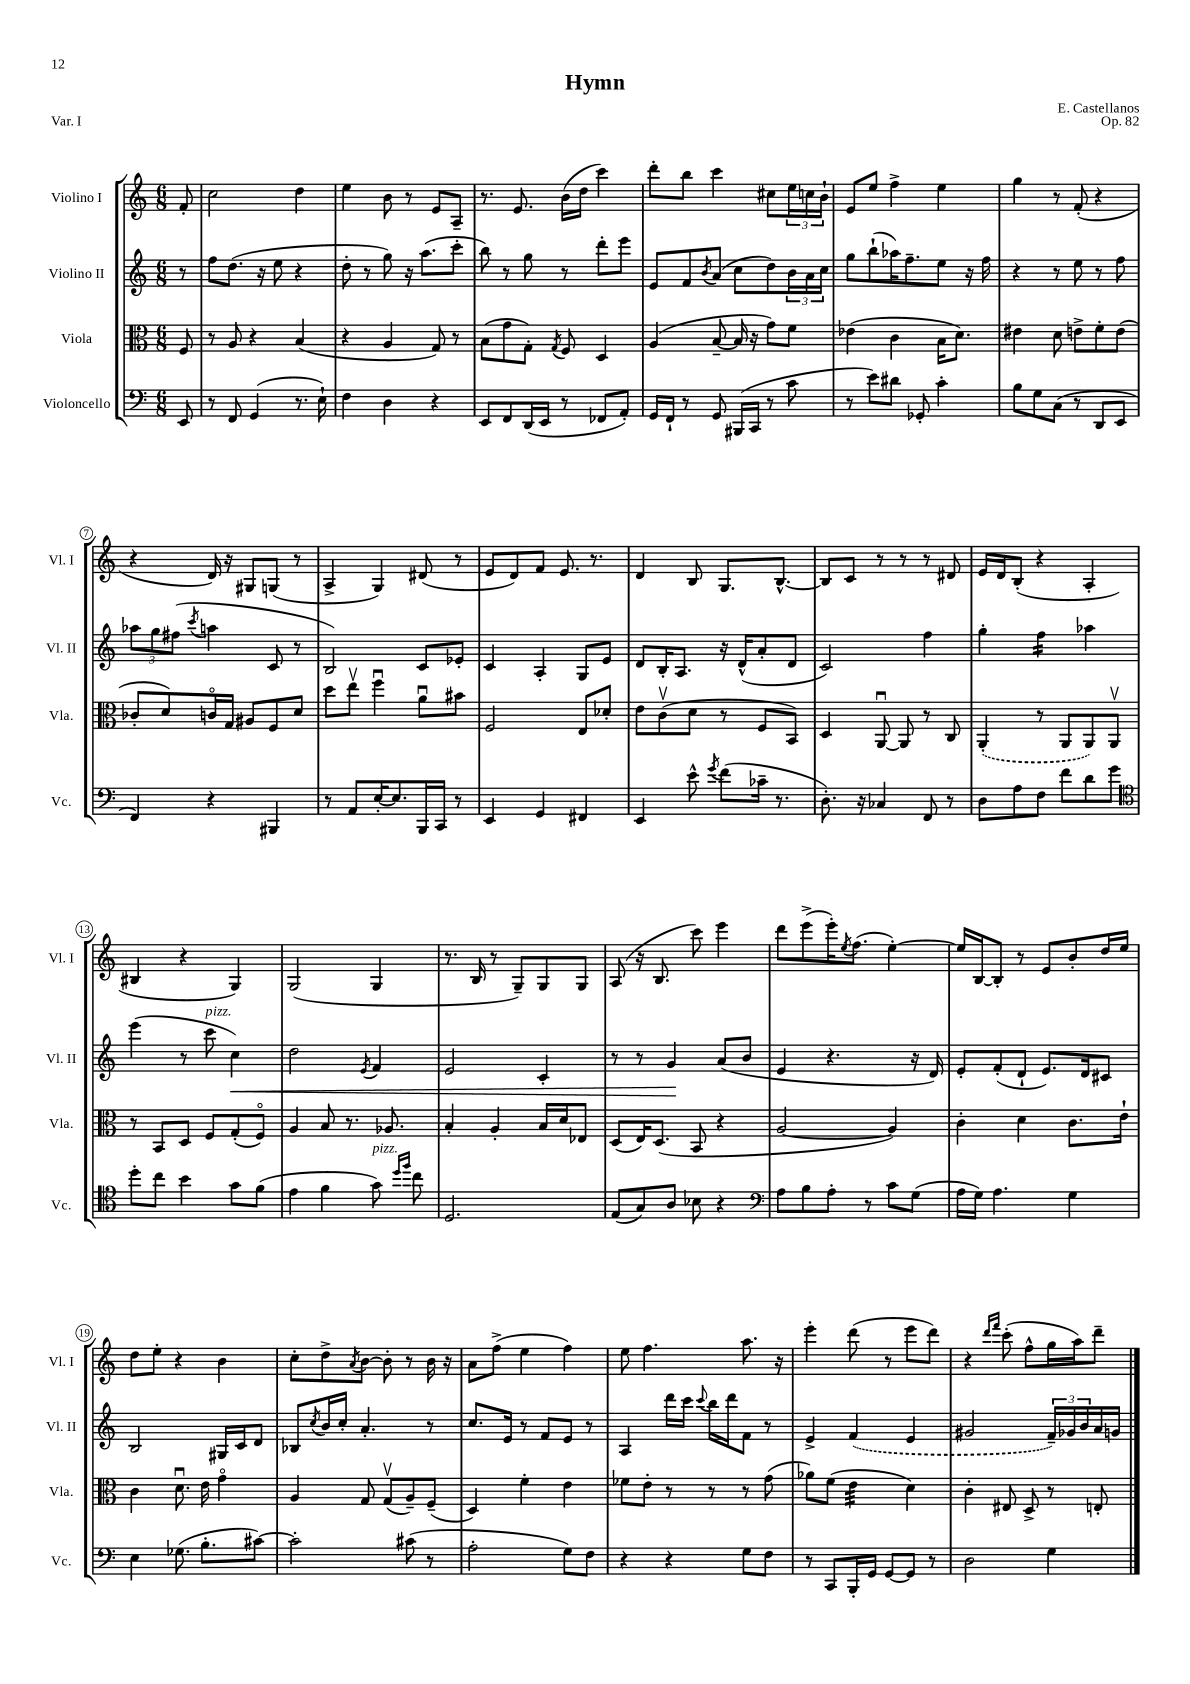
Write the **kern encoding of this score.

**kern	**kern	**kern	**kern
*staff4	*staff3	*staff2	*staff1
*clefF4	*clefC3	*clefG2	*clefG2
*k[]	*k[]	*k[]	*k[]
*M6/8	*M6/8	*M6/8	*M6/8
8EE	8F	8r	8f'
=	=	=	=
8r	8r	8ff	2cc
8FF	8A	(8.dd	.
(4GG	4r	.	.
.	.	16r	.
.	.	8ee	.
8.r	(4B	4r	4dd
16E`)	.	.	.
=	=	=	=
4F	4r	8dd'	4ee
.	.	8r	.
4D	4A	8gg)	8b
.	.	16r	8r
.	.	(8.aa	.
4r	8G)	.	8e
.	8r	8ccc'	8A~
=	=	=	=
8EE	(8B	8bb)	8.r
8FF	8g	8r	.
.	.	.	8.e
(16DD	8G')	8gg	.
16EE	.	.	.
.	8qG	.	.
8r	8F	8r	(16b
.	.	.	16dd
8FF-	4D	8ddd'	4ccc)
8AA')	.	8eee	.
=	=	=	=
16GG	(4A	8e	8ddd'
16FF`	.	.	.
8r	.	8f	8bb
.	.	8qb	.
8GG	[8B~	(8a	4ccc
(16BBB#	16B]	8cc	.
16CC	16r	.	.
8r	8g)	8dd)	8cc#
8c	8f	24b	24ee
.	.	24a	24cc
.	.	24cc	24b`
=	=	=	=
8r	(4e-	8gg	8e
8e)	.	(8bb`	8ee
8d#	4c	16aa-)	4ff^
.	.	8.ff~	.
8GG-'	.	.	.
4c'	16B	8ee	4ee
.	8.d)	.	.
.	.	16r	.
.	.	16ff	.
=	=	=	=
8B	4e#	4r	4gg
8G	.	.	.
(8C	8d	8r	8r
8r	8e^	8ee	(8f'
8DD	8f'	8r	4r
8EE	(8e	8ff	.
=	=	=	=
4FF)	8c-'	12aa-	4r
.	.	12gg	.
.	8d)	.	.
.	.	(12ff#	.
.	.	8qccc	.
4r	16co	4aa	16d)
.	16G	.	16r
.	8A#	.	8G#
4BBB#	8F	8c	(8G
.	8d	8r	8r
=	=	=	=
8r	8dd	2B)	4A^
8AA	8eev	.	.
[16E'	4ffu	.	4G)
8.E]	.	.	.
16BBB	8au	8c	(8d#
16CC	.	.	.
8r	8b#	8e-'	8r
=	=	=	=
4EE	2F	4c	8e
.	.	.	8d)
4GG	.	4A'	8f
.	.	.	8.e
4FF#	8E	8G	.
.	.	.	8.r
.	8d-'	8e	.
=	=	=	=
4EE	8e	8d	4d
.	(8cv	16B'	.
.	.	8.A	.
8e^^	8d	.	8B
8qg	.	.	.
(8f	8r	16r	8.G
.	.	(16d^^	.
16c-~	8F	8a'	.
8.r	.	.	[8.B^^
.	8BB)	8d	.
=	=	=	=
8.D')	4D	2c)	8B]
.	.	.	8c
16r	.	.	.
4C-	[8AAu	.	8r
.	8AA]	.	8r
8FF	8r	4ff	8r
8r	8C	.	8d#
=	=	=	=
8D	(4AA'	4gg'	16e
.	.	.	16d
8A	.	.	(8B'
8F	8r	4ff	4r
8f	8AA	.	.
8d	8AA)	4aa-	4A'
8g	8AAv	.	.
=	=	=	=
*clefC4	*	*	*
8dd'	8r	(4eee	4B#
8cc	8BB	.	.
4b	8D	8r	4r
.	8F	8ccc	.
8g	(8G'	4cc)	4G)
(8f	8Fo)	.	.
=	=	=	=
4e	4A	2dd	(2G
4f	8B	.	.
.	8.r	.	.
.	.	8qe	.
8g)	.	4f	4G
.	8.A-	.	.
16qqdd	.	.	.
16qqff	.	.	.
8cc	.	.	.
=	=	=	=
2.D	4B'	2e	8.r
.	.	.	16B
.	4A'	.	8r
.	.	.	8G~)
.	16B	4c'	8G
.	16d	.	.
.	8E-	.	8G
=	=	=	=
(8E	(8D	8r	(8A
8G)	16E)	8r	16r
.	(8.D	.	8.B
8A	.	4g	.
8B-	8BB	.	8ccc)
4r	4r	(8a	4eee
.	.	8b	.
=	=	=	=
*clefF4	*	*	*
8A	[2A	4e	8ddd
8B	.	.	(8eee^
8A'	.	4.r	16eee')
.	.	.	8qee
.	.	.	(8.ff
8r	.	.	.
8c	4A])	.	[4ee')
(8G	.	16r	.
.	.	16d)	.
=	=	=	=
16A	4c'	8e'	16ee]
16G)	.	.	[16B
4.A	.	(8f'	8B']
.	4d	8d`	8r
.	.	8.e)	8e
4G	8.c	.	8b'
.	.	16d	.
.	.	8c#	16dd
.	16e`	.	16ee
=	=	=	=
4E	4c	2B	8dd
.	.	.	8ee'
(8.G-	8.du	.	4r
8.B'	16e	.	.
.	4go	16G#	4b
.	.	16c	.
[8c#)	.	8d	.
=	=	=	=
2c#']	4A	8B-	8cc'
.	.	8qcc	.
.	.	16b	8dd^
.	.	16cc'	.
.	.	.	8qa
.	8G	4.a'	[8b
.	(8Gv	.	8b']
(8c#	8A~)	.	8r
8r	(8F~	8r	16b
.	.	.	16r
=	=	=	=
2A'	4D)	8.cc	8a
.	.	.	(8ff^
.	.	16e	.
.	4f'	8r	4ee
.	.	8f	.
8G)	4e	8e	4ff)
8F	.	8r	.
=	=	=	=
4r	8f-	4A	8ee
.	8e'	.	4.ff
4r	8r	16ddd	.
.	.	16ccc	.
.	.	8qqccc	.
.	8r	16bb	.
.	.	16ddd	.
8G	8r	8f	8.aa
8F	(8g	8r	.
.	.	.	16r
=	=	=	=
8r	8a-)	4e^	4eee'
8CC	(8f	.	.
16BBB'	4e	(4f	(8ddd
16GG	.	.	.
[8GG	.	.	8r
8GG]	4d)	4e	8eee
8r	.	.	8ddd)
=	=	=	=
2D	4c'	2g#	4r
.	.	.	16qqddd
.	.	.	16qqfff
.	8E#	.	(8ccc'
.	8D^	.	8ff^^
4G	8r	24f~)	16gg
.	.	24g-	.
.	.	.	16aa)
.	.	24b	.
.	8E'	16a	8ddd~
.	.	16g	.
==	==	==	==
*-	*-	*-	*-
